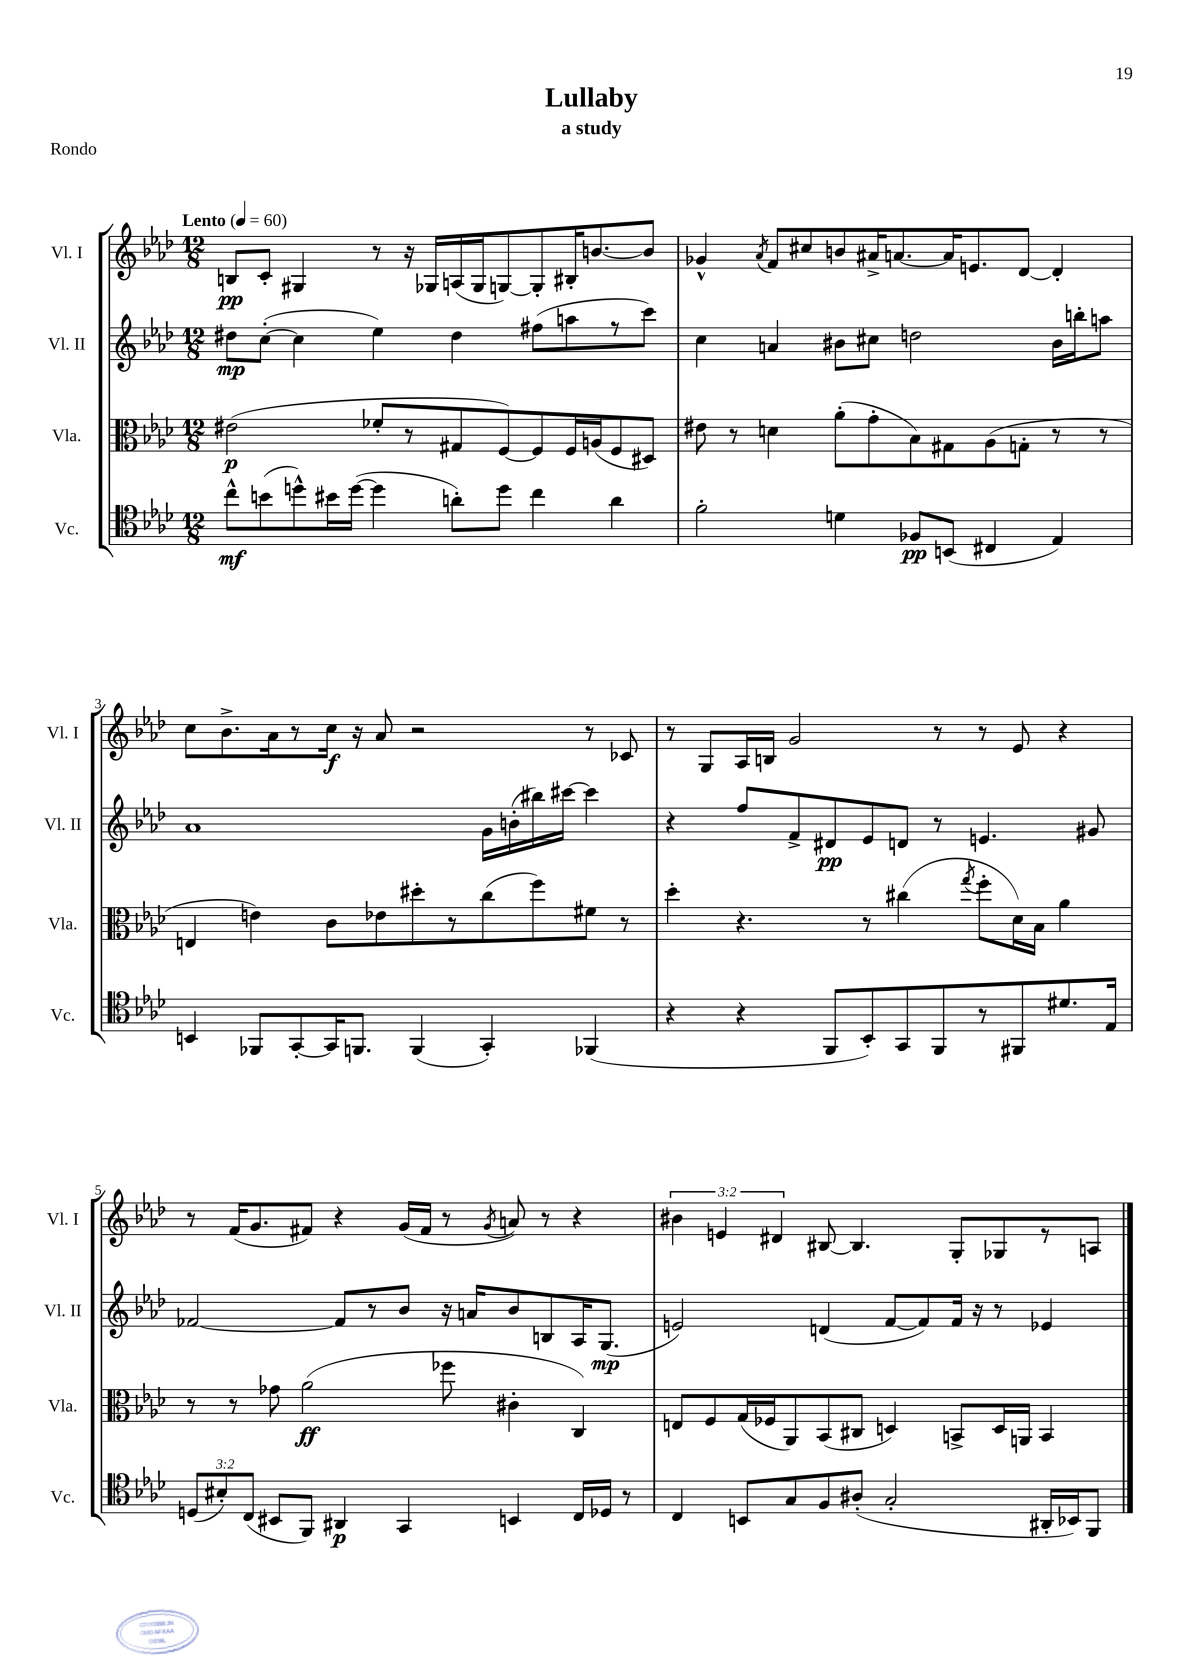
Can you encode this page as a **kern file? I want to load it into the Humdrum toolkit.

**kern	**kern	**kern	**kern
*staff4	*staff3	*staff2	*staff1
*clefC4	*clefC3	*clefG2	*clefG2
*k[b-e-a-d-]	*k[b-e-a-d-]	*k[b-e-a-d-]	*k[b-e-a-d-]
*M12/8	*M12/8	*M12/8	*M12/8
*MM60	*MM60	*MM60	*MM60
8cc^^	(2e#	8dd#	8B
(8b	.	([8cc'	8c'
8dd^^)	.	4cc]	4G#
16b#	.	.	.
([16dd	.	.	.
4dd]	8f-'	4ee-)	8r
.	8r	.	16r
.	.	.	16G-
8a')	8G#	4dd#	(16A
.	.	.	16G-
8dd	[8F)	.	[8G)
4cc	8F]	(8ff#	8G']
.	16F	8aa	16B#'
.	(16A	.	[8.b
4a	8F	8r	.
.	8D#)	8ccc)	8b]
=	=	=	=
2f'	8e#	4cc	4g-^^
.	8r	.	.
.	.	.	8qa-
.	4d	4a	8f
.	.	.	8cc#
4d	(8a-'	8b#	8b
.	8g'	8cc#	16a#^
.	.	.	[8.a
8F-	8B-)	2dd	.
(8BB	8G#	.	16a]
.	.	.	8.e
4C#	(8A-	.	.
.	8G'	.	[8d-
4E-)	8r	16b#	4d-']
.	.	16bb'	.
.	8r	8aa	.
=	=	=	=
4BB	4E	1a-	8cc
.	.	.	8.b-^
8FF-	4e)	.	.
.	.	.	16a-
[8GG'	.	.	8r
16GG]	8c	.	16cc
8.FF	.	.	16r
.	8e-	.	8a-
(4FF	8dd#'	.	2r
.	8r	.	.
4GG')	(8cc	16g	.
.	.	(16b'	.
.	8ff)	16bb#)	.
.	.	[16ccc#	.
(4FF-	8f#	4ccc#]	8r
.	8r	.	8c-
=	=	=	=
4r	4dd-'	4r	8r
.	.	.	8G
4r	4.r	8ff	16A-
.	.	.	16B
.	.	8f^	2g
8FF	.	8d#	.
8BB-')	8r	8e-	.
8GG	(4cc#	8d	.
8FF	.	8r	8r
.	8qgg	.	.
8r	8ff'	4.e	8r
8FF#	16d-)	.	8e-
.	16B-	.	.
8.d#	4a-	.	4r
.	.	8g#	.
16E-	.	.	.
=	=	=	=
(12D	8r	[2f-	8r
12B#')	.	.	.
.	8r	.	(16f
(12C	.	.	.
.	.	.	8.g
8BB#	8g-	.	.
8FF)	(2a-	.	8f#)
4AA#	.	8f-]	4r
.	.	8r	.
4GG	.	8b-	(16g
.	.	.	16f#
.	8ff-	16r	8r
.	.	16a	.
.	.	.	8qg
4BB	4c#'	8b-	8a)
.	.	8B	8r
16C	4C)	16A-	4r
16D-	.	(8.G	.
8r	.	.	.
=	=	=	=
4C	8E	2e)	6b#
.	8F	.	.
.	.	.	6e
8BB	(16G	.	.
.	16F-	.	.
.	.	.	6d#
8G	8AA-)	.	.
8F	(8BB-	(4d	[8B#
(8A#'	8C#	.	4.B#]
2G'	4D)	[8f	.
.	.	8f])	.
.	8BB^	16f	8G'
.	.	16r	.
.	16D	8r	8G-
.	16AA	.	.
16AA#'	4BB	4e-	8r
16BB-)	.	.	.
8FF	.	.	8A
==	==	==	==
*-	*-	*-	*-
